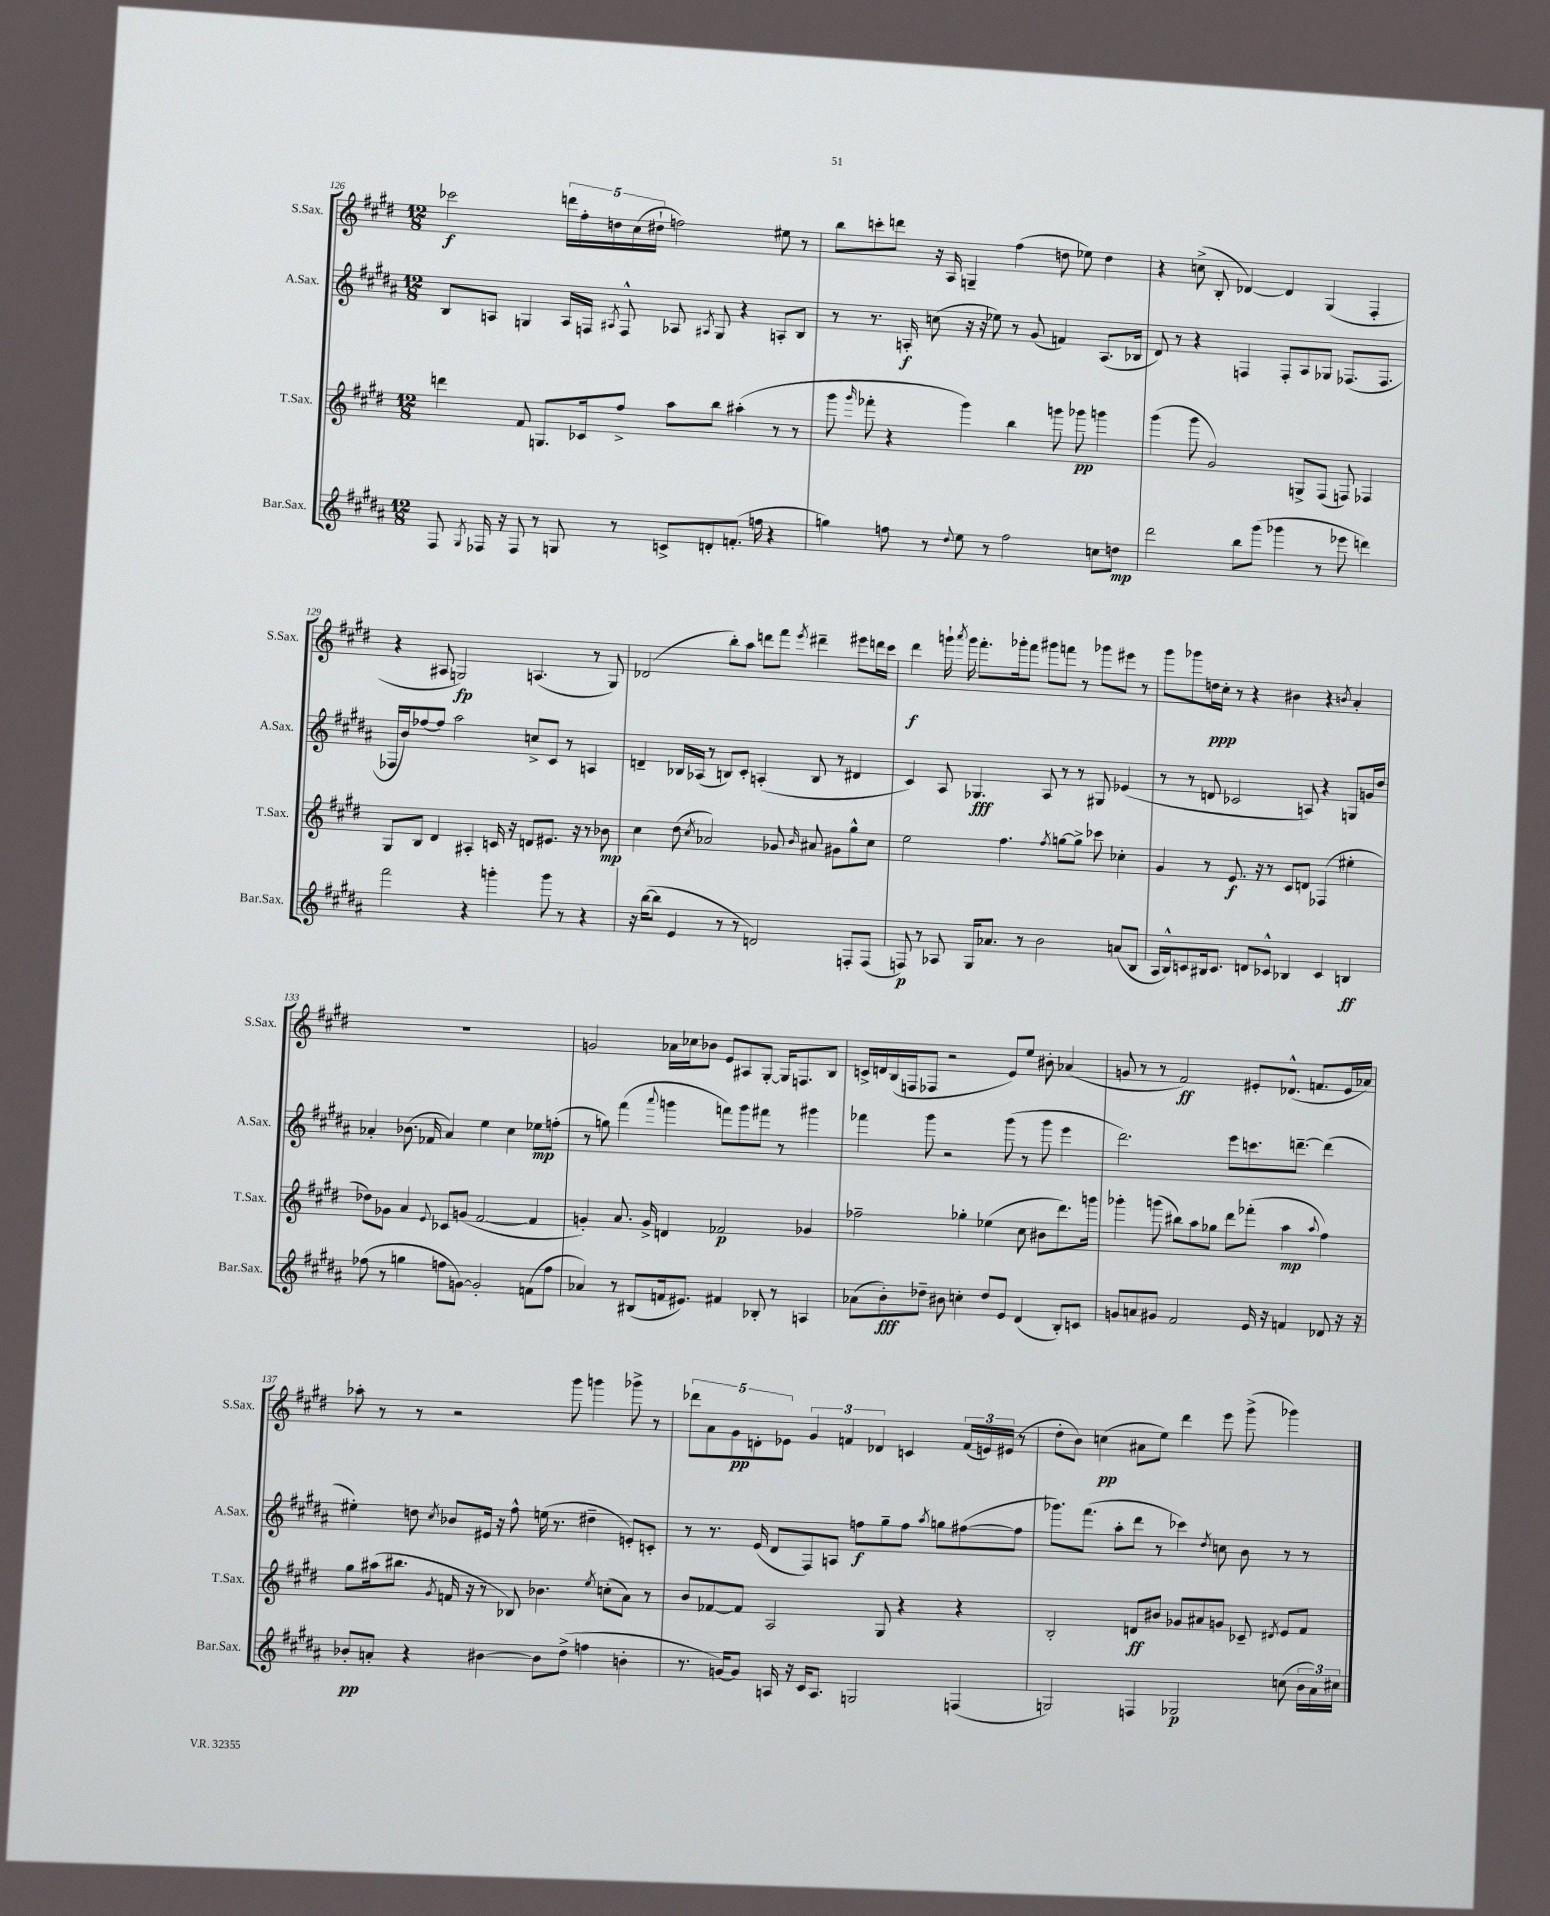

**kern	**kern	**kern	**kern
*staff4	*staff3	*staff2	*staff1
*clefG2	*clefG2	*clefG2	*clefG2
*k[f#c#g#d#a#]	*k[f#c#g#d#]	*k[f#c#g#d#a#]	*k[f#c#g#d#]
*M12/8	*M12/8	*M12/8	*M12/8
8F#	4ddd	8B	2ccc-
8qG#	.	.	.
16F-	.	8A	.
16r	.	.	.
8F-	8f#	4G	.
8r	8.G	.	.
8G	.	16A	20ddd
.	.	.	20ff#'
.	16c-	16F	.
.	.	.	20dd
.	.	8qA#	.
8r	8ff#^	8F^^	.
.	.	.	(20cc#
.	.	.	20dd#`
8c^	8aa	8A-	2ff)
.	.	8qA#	.
8d'	8bb	8G	.
(8.f'	(4aa#'	4r	.
16ff	.	.	.
4r	8r	8A'	8ee#
.	8r	8B	8r
=	=	=	=
4gg)	8ggg#	8r	8bb
.	16qqggg#	.	.
.	8fff-'	8.r	8ccc'
8ff	4r	.	8ddd
.	.	16A'	.
8r	.	(8cc	16r
.	.	.	16A
8qqdd#	.	.	.
8ee	4ggg#)	16r	4G~
.	.	16r	.
8r	.	8ee-)	.
2ff	4bb	8r	(4ff#
.	.	(8g#	.
.	8ggg	4f)	8dd
.	8ggg-	.	8ee-)
8cc	4ggg	(8.A	4dd
8dd	.	.	.
.	.	16B-	.
=	=	=	=
2ddd#	(4ggg#	8d#)	4r
.	.	8r	.
.	8ggg#	4r	(8cc^
.	2g#)	.	8B'
8bb	.	4F	[4d-)
(8ggg#	.	.	.
4ggg-	.	8F'	4d-]
.	8G^	8A#	.
8r	(8F#	8G-	(4G#
8eee-	8F)	(8.F-	.
4ddd)	4F-	.	4F#'
.	.	8.F-	.
=	=	=	=
2fff#	8G#	16F-	4r
.	.	16b)	.
.	8B	[8ff-	.
.	4d#	8ff-]	8A#
.	.	2aa#	2G)
4r	4A#'	.	.
4ggg'	16c	.	.
.	16r	.	.
.	8d	8cc^	(4.A
8ggg	8.e#	8c#	.
8r	.	8r	.
.	16r	.	.
4r	8r	4A	8r
.	8b-	.	8G)
=	=	=	=
16r	4cc#	4d~	(2d-
([16bb	.	.	.
8bb]	.	.	.
4e	(8dd#	16B-	.
.	.	(16A-	.
.	8qcc#	.	.
.	2a-)	8r	.
8r	.	8B)	8bb')
8r	.	8c#'	8aa
2d)	.	(4A'	8ddd
.	8g-	.	8fff#
.	16qqb	.	8qeee
.	8a#	8B	4ddd#~
.	8g#	8r	.
8F'	8gg#^^	4d#	8eee#
(8F	8cc#	.	16ddd
.	.	.	16ccc#
=	=	=	=
8F)	2ee	4c#)	4ddd#
8r	.	.	.
8A-	.	8A#	16ggg`
.	.	.	8qaaa
.	.	.	16ggg
16G#	.	4.G-	8.fff#'
8.a-	.	.	.
.	4.ff#	.	.
.	.	.	16ggg-'
8r	.	.	8fff#
2b	.	8A#	8ggg#
.	8qff#	.	.
.	[8gg	8r	8fff
.	8gg^]	8r	8r
.	8ccc-	8G#	8ggg-
(8a	4cc-'	(4e-	8eee#
8B	.	.	8r
=	=	=	=
16A#	4g#	8r	8ggg#
16B^^)	.	.	.
8c	.	8r	8ggg-
16B#	8r	8d	16dd
8.c	.	.	16cc#'
.	8.e	2c-	8r
8d	.	.	4r
.	16r	.	.
8c-^^	8r	.	.
4B-	8c#	.	4b#
.	8d	8A)	.
4c-	(4F-	4r	4r
.	.	.	8qb
4B	4ee#'	8G	4a'
.	.	16g	.
.	.	16dd#	.
=	=	=	=
(8ff-	8dd-)	4a-'	1.r
8r	8g-	.	.
4gg	4a	(8.b-	.
.	.	16f-	.
.	8qqe	.	.
8ff	8c-	4a-)	.
[8g)	(8g	.	.
2g']	[2f#	4ee	.
.	.	4cc#	.
(8f	4f#]	8ee-	.
8ff	.	(8ff'	.
=	=	=	=
4a-)	4g')	8r	2g
.	.	8gg)	.
8r	8.a	(4fff#	.
(8B#	.	.	.
.	16g^	.	.
.	.	8qqaaa#	.
16f	4d	4ggg	16a-
8.e#)	.	.	16cc-
.	.	.	8b-
4f#	2f-	8fff)	8e
.	.	8ggg	8A#
8B-'	.	8fff#	[8G#'
8r	.	8r	16G#]
.	.	.	8.F
4A	4g-	4ggg#	.
.	.	.	8B
=	=	=	=
(8a-	2ff-~	4fff-	16c^
.	.	.	16d
8b')	.	.	(16B
.	.	.	16F
8dd-~	.	8ggg#	8F-
8b#	.	2r	2r
4cc'	4gg-'	.	.
8dd-	(4ee-	.	.
8e	.	(8ggg#	8e)
(4d#	8cc#	8r	8ee
.	8b#	8ggg#	8b#'
8B')	8.ddd#)	4eee	(4a-
8c	.	.	.
.	16ggg	.	.
=	=	=	=
8g	4ggg-'	2.ddd#)	8g
8a	.	.	8r
8g#	(8ggg	.	8r
2f#	8bb#)	.	2f#)
.	8aa	.	.
.	8gg-	.	.
.	8ddd#	8eee	.
16e	(8fff-'	8.ccc	8e#'
16r	.	.	.
4f	4aa	.	(8.d-^^
.	.	[8.ddd~	.
.	.	.	8.f
.	8qqaa	.	.
8d-	4ff#)	(4ddd]	.
16r	.	.	16e#
16r	.	.	16a-)
=	=	=	=
8b-'	8gg#	4ee#')	8aa-'
8a'	(16aa#	.	8r
.	8.bb#	.	.
4r	.	8dd	8r
.	8qg#	8qcc#	.
.	16f	8b-	2r
.	16r	.	.
[4b#	8r	16e#	.
.	.	16r	.
.	8B-)	8ff#^^	.
8b#]	4.b-	(16ee	.
.	.	8.r	.
(8dd#^	.	.	8ggg#
4ff	.	4dd#~	4ggg
.	8qee	.	.
.	(8cc'	.	.
4b'	8a)	8e')	8ggg-^
.	8r	8c'	8r
=	=	=	=
8.r	8b	8r	10ddd-
.	.	.	10a
.	[8f-	8.r	.
[16g)	.	.	.
.	.	.	10g#
8g]	8f-]	.	.
.	.	.	10d'
.	.	(16e	.
16A	2A	8d#	.
.	.	.	10e-
16r	.	.	.
16c#	.	8F#)	6g#
8.A	.	.	.
.	.	8A	.
.	.	.	6f
2G	.	8ff	.
.	.	.	6d-
.	8G#	8gg#~	.
.	4r	8ff	4c
.	.	8qaa#	.
.	.	8gg	.
(4F	4r	([8ff#	(24f
.	.	.	24e)
.	.	.	(24e#
.	.	8ff#]	8r
=	=	=	=
2G)	2B'	8.ggg-)	8dd#'
.	.	.	8b)
.	.	(8.fff#	.
.	.	.	(4cc
.	.	8aa#'	.
4F	8d	8ddd#	8a#
.	8b#	8r	8ee)
2G-	8g-	4ccc-)	4ddd#
.	8a#	.	.
.	.	8qdd#	.
.	8g	8cc	8eee
.	8c-~	8b	(8ggg#^
.	8qd#	.	.
(8cc	8e	8r	4ggg-)
24b	8f#	8r	.
24a#)	.	.	.
24cc#	.	.	.
==	==	==	==
*-	*-	*-	*-
